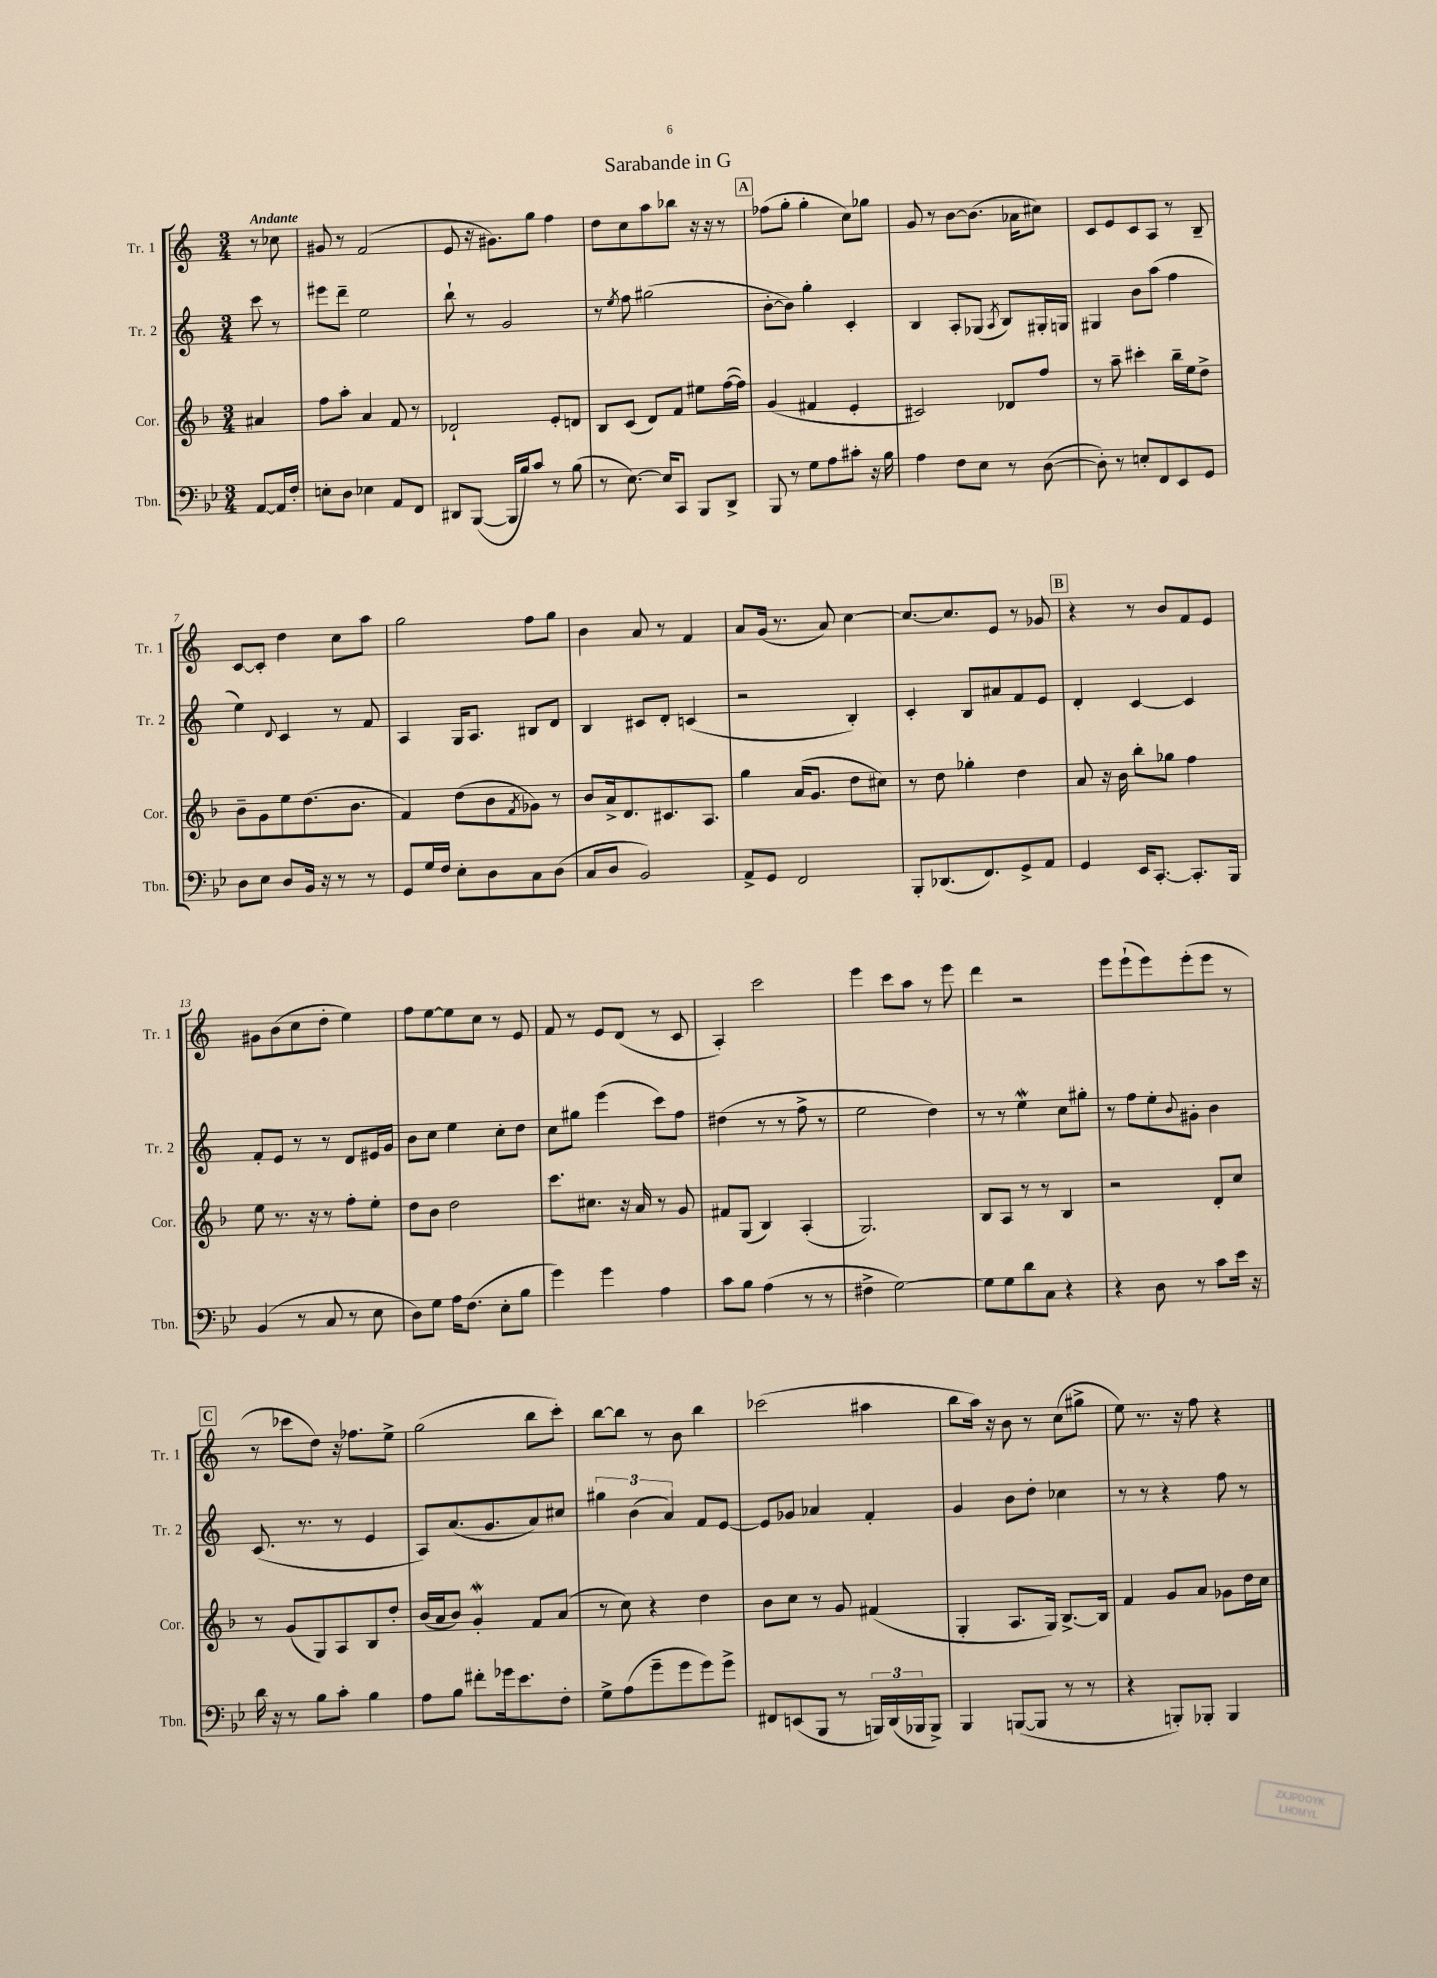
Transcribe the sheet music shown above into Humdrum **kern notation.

**kern	**kern	**kern	**kern
*staff4	*staff3	*staff2	*staff1
*clefF4	*clefG2	*clefG2	*clefG2
*k[b-e-]	*k[b-]	*k[]	*k[]
*M3/4	*M3/4	*M3/4	*M3/4
[8AA	4a#	8ccc	8r
16AA]	.	8r	8cc-
16F'	.	.	.
=	=	=	=
8E'	8ff	8eee#	8g#
8D	8aa'	8ddd~	8r
4E-	4a	2ee	(2f
8AA	8f	.	.
8FF	8r	.	.
=	=	=	=
8DD#	2d-`	8bb`	8e
([8BBB-	.	8r	16r
.	.	.	8.g#)
16BBB-]	.	2g	.
16B-)	.	.	.
8c	.	.	8gg
8r	8e'	.	4ff
(8B-	8d	.	.
=	=	=	=
8r	8B-	8r	8dd
.	.	8qee	.
[8.E-)	(8c	8ff	8cc
.	8d)	(2gg#	8aa
16E-]	.	.	.
8CC	8f	.	8bb-
8BBB-	8ee#	.	16r
.	.	.	16r
8DD^	([16ff	.	8r
.	16ff])	.	.
=	=	=	=
8BBB-	(4g	[8b'	(8ff-
8r	.	8b])	8gg'
8G	4f#	4gg'	4gg'
8A	.	.	.
8c#'	4e'	4c'	8cc)
16r	.	.	8gg-
16B-	.	.	.
=	=	=	=
4A	2c#)	4B	8g
.	.	.	8r
8F	.	8A'	[8b
8E-	.	(8G-	(8.b]
.	.	8qA	.
8r	8d-	8B)	.
.	.	.	16a-
([8D	8ff	16G#'	8cc#)
.	.	16G	.
=	=	=	=
8D'])	8r	4G#	8c
8r	8aa~	.	8e
8E'	4ccc#'	8b	8c
8FF	.	(8aa	8A
8EE-	16bb-~	4ff	8r
.	16ee	.	.
8GG	8dd^	.	8B~
=	=	=	=
8D	8b-~	4ee)	[8c
8E-	8g	.	8c']
.	.	8qqd	.
8D	8ee	4c	4dd
16BB-	(8.dd	.	.
16r	.	.	.
8r	.	8r	8cc
.	8.b-	.	.
8r	.	8f	8aa
=	=	=	=
8GG	4f)	4A	2gg
16G	.	.	.
16F	.	.	.
8E-'	(8dd	16G	.
.	.	8.A	.
8D	8b-	.	.
.	8qf	.	.
8C	8g-)	8B#	8ff
(8D	8r	8d	8gg
=	=	=	=
8C	8b-	4B	4b
8D	16a^	.	.
.	8.d	.	.
2BB-)	.	8c#	8a
.	8.c#	8d'	8r
.	.	(4c	4f
.	8.A	.	.
=	=	=	=
8AA^	4gg	2r	8a
8GG	.	.	(16g
.	.	.	8.r
2FF	(16a	.	.
.	8.g	.	.
.	.	.	8a)
.	8dd	4B')	[4cc
.	8cc#)	.	.
=	=	=	=
8BBB-'	8r	4c'	8.cc_
(8.DD-	8dd	.	.
.	.	.	8.cc]
.	4gg-'	8B	.
8.FF)	.	.	.
.	.	8a#	8e
8GG^	4dd	8f	8r
8AA	.	8e	8g-
=	=	=	=
4GG	8a	4d'	4r
.	16r	.	.
.	16b-	.	.
16EE-	8bb-'	[4c	8r
[8.CC'	.	.	.
.	8gg-	.	8b
8.CC']	4ff	4c]	8f
.	.	.	8e
16BBB-	.	.	.
=	=	=	=
(4BB-	8ee	8f'	8g#
.	8.r	8e	(8b
8r	.	8r	8cc
.	16r	.	.
8C	8r	8r	8dd'
8r	8ff'	8d	4ee)
8E-	8ee'	16e#	.
.	.	16g	.
=	=	=	=
8D)	8dd	8b	8ff
8G	8b-	8cc	[8ee
16A	2dd	4ee	8ee]
(8.F	.	.	.
.	.	.	8cc
8E-'	.	8cc'	8r
8B-	.	8dd	8e
=	=	=	=
4g)	8.ccc	8cc	8f
.	.	8gg#	8r
.	8.cc#	.	.
4g	.	(4eee	8e
.	16r	.	(8d
.	16a	.	.
4A	8r	8ccc)	8r
.	8g	8ff	8c
=	=	=	=
8c	8f#	(4dd#	4A')
8B-	(8G	.	.
(4A	4B-)	8r	2ccc
.	.	8r	.
8r	(4A'	8ff^	.
8r	.	8r	.
=	=	=	=
4F#^	2.G)	2ee	4eee
[2G)	.	.	8ccc
.	.	.	8aa
.	.	4dd)	8r
.	.	.	8eee
=	=	=	=
8G]	8B-	8r	4ddd
8G	8A	8r	.
8d	8r	4ee	2r
8C	8r	.	.
4r	4B-	8cc	.
.	.	8gg#'	.
=	=	=	=
4r	2r	8r	8eee
.	.	8ff	(8eee`
8D	.	8ee'	8eee)
.	.	8qqb	.
8r	.	8g#'	(8eee'
8c	8d'	4b	8eee
16e-	8cc	.	8r
16r	.	.	.
=	=	=	=
16d	8r	(8.c	8r
16r	.	.	.
8r	(8g	.	8ccc-
.	.	8.r	.
8B-	8G)	.	8dd)
8c'	8A	8r	16r
.	.	.	8.ff-
4B-	8B-	4e	.
.	8dd'	.	8ee^
=	=	=	=
8A	(16b-	8A)	(2gg
.	16a	.	.
8B-	8b-)	(8.a	.
8f#'	4g'	.	.
.	.	8.g	.
16g-	.	.	.
8.e-	.	.	.
.	8f	8a)	8bb
8F'	(8a	8cc#	8ccc')
=	=	=	=
8G^	8r	6gg#	[8bb
(8A	8cc)	.	8bb]
.	.	(6b	.
8g~	4r	.	8r
.	.	6a)	.
8g	.	.	8b
8g)	4dd	8f	4bb
8g^	.	[8e	.
=	=	=	=
8FF#	8b-	8e]	(2ccc-
(8EE	8cc	8g-	.
8BBB-	8r	4a-	.
8r	8g	.	.
24BBB)	(4f#	4f'	4aa#
(24DD	.	.	.
24BBB-	.	.	.
8BBB-^)	.	.	.
=	=	=	=
4BBB-	4G'	4g	8bb
.	.	.	16aa)
.	.	.	16r
([8BBB	8.A	8b	8b
8BBB]	.	8dd'	8r
.	16G)	.	.
8r	[8.B-^	4cc-	(8cc
8r	.	.	8gg#^
.	16B-]	.	.
=	=	=	=
4r	4f	8r	8ee)
.	.	8r	8.r
8BBB')	8g	4r	.
.	.	.	16r
8BBB-'	8a	.	8ff
4BBB-	8g-	8ff	4r
.	16dd	8r	.
.	16cc	.	.
==	==	==	==
*-	*-	*-	*-
